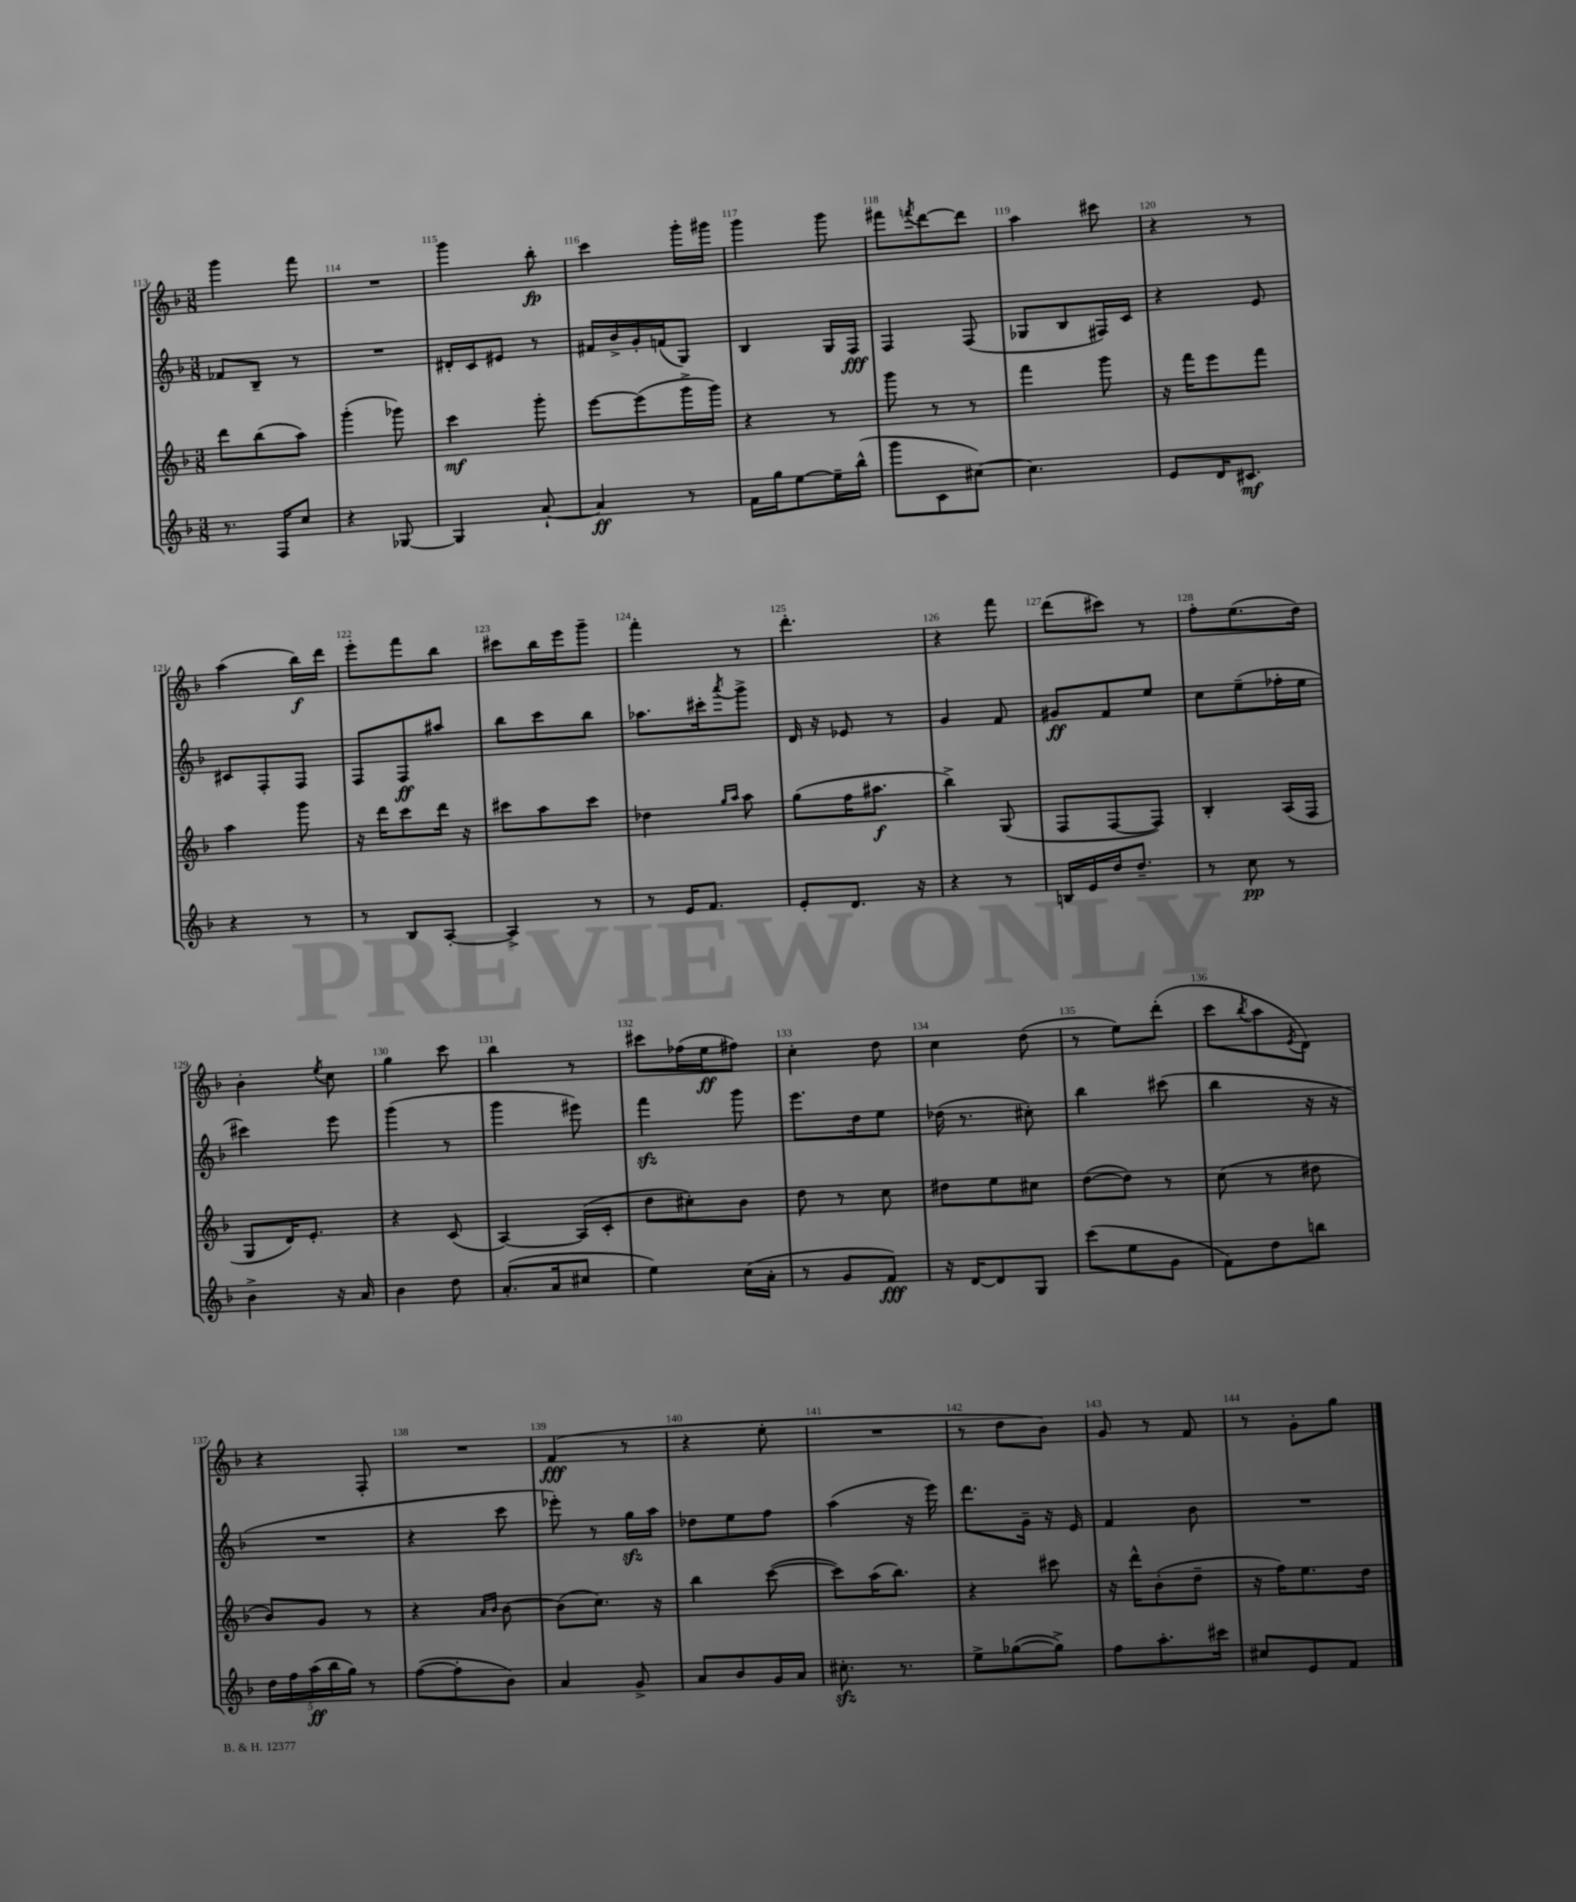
<<
\new StaffGroup <<
\new Staff = "s0" {
    \clef treble \key f \major \numericTimeSignature \time 3/8
    g'''4 f'''8 |
    R4. |
    g'''4 bes''8-.\fp |
    c'''4 g'''16-. gis'''16 |
    g'''4 g'''8 |
    fis'''8 \acciaccatura { f'''8 } d'''8~ d'''8 |
    a''4 cis'''8 |
    r4 r8 |
    a''4( bes''16\f) d'''16 |
    e'''8-. f'''8 bes''8 |
    cis'''8 bes''16 e'''16 g'''8-- |
    f'''4-. r8 |
    d'''4.-. |
    r4 f'''8 |
    d'''8( cis'''8) r8 |
    f''8-. e''8.( d''16) |
    bes'4-. \acciaccatura { e''8 } c''8 |
    g''4 c'''8 |
    bes''4 r8 |
    cis'''8 fes''16( e''16\ff fis''8) |
    c''4-. d''8 |
    c''4 d''8( |
    r8 e''8) d'''8-.( |
    c'''8 \acciaccatura { bes''8 } a''8 \acciaccatura { e'8 } d'8) |
    r4 f8-. |
    R4. |
    f'4\fff( r8 |
    r4 e''8-. |
    R4. |
    r8 d''8 bes'8) |
    g'8 r8 f'8 |
    r8 g'8-. g''8 \bar "|." |
}
\new Staff = "s1" {
    \clef treble \key f \major \numericTimeSignature \time 3/8
    fes'8 bes8-- r8 |
    R4. |
    dis'16-. c'16 eis'8 r8 |
    fis'16 bes'16-> g'16-. f'16( g8) |
    bes4 g16 f16\fff |
    f4 f8( |
    ges8 bes8 fis16) c'16 |
    r4 e'8 |
    cis'8 f8-. f8 |
    f8 f8\ff ais''8 |
    bes''8 c'''8 bes''8 |
    aes''8. cis'''16-. \acciaccatura { a'''8 } g'''8-> |
    d'16 r16 ees'8 r8 |
    g'4 f'8 |
    gis'8\ff f'8 e''8 |
    c''8 e''8--( fes''16-. e''16 |
    cis'''4) e'''8 |
    g'''4( r8 |
    g'''4 eis'''8) |
    f'''4\sfz g'''8 |
    e'''8. d''16 e''8 |
    des''16( r8. cis''8-.) |
    bes''4 cis'''8( |
    bes''4 r16 r16 |
    R4. |
    r4 c'''8 |
    ees'''8-.) r8 g''16\sfz a''16 |
    des''8 e''8 f''8 |
    a''4( r16 e'''16) |
    d'''8. g'16-- r16 e'16 |
    f'4 bes'8 |
    R4. \bar "|." |
}
\new Staff = "s2" {
    \clef treble \key f \major \numericTimeSignature \time 3/8
    d'''8 bes''8( a''8) |
    g'''4-.( ges'''8) |
    c'''4\mf g'''8-. |
    e'''8~ e'''8( g'''16-> g'''16) |
    r4 r8 |
    g'''8 r8 r8 |
    f'''4 g'''8 |
    r16 f'''16 e'''8 f'''8 |
    a''4 g'''8 |
    r16 d'''16 c'''8 d'''16 r16 |
    cis'''8 a''8 cis'''8 |
    des''4 \grace { g''16 a''16 } a''8 |
    g''8( f''16 ais''8.\f |
    bes''4->) g8( |
    f8 f8~ f8) |
    bes4-. a16( f16 |
    g8 d'16) e'8.-. |
    r4 c'8( |
    a4~) a16( c'16-. |
    d''8 cis''8-.) bes'8 |
    d''8 r8 c''8 |
    dis''8 e''8 cis''8 |
    d''8~( d''8) r8 |
    c''8( r8 dis''8 |
    bes'8) g'8 r8 |
    r4 \grace { a'16 bes'16 } bes'8~ |
    bes'8( c''8.) r16 |
    bes''4 c'''8~( |
    c'''8) a''16( bes''8.) |
    r4 cis'''8 |
    r16 d'''16-^ bes'8-.( d''8-- |
    r16 f''16) e''8. d''16 \bar "|." |
}
\new Staff = "s3" {
    \clef treble \key f \major \numericTimeSignature \time 3/8
    r8. f16 c''8 |
    r4 ges8~ |
    ges4 a'8~-! |
    a'4\ff r8 |
    f'16 g''16 e''8~ e''16-- bes''16-^( |
    g'''8 c'8 cis''8~) |
    cis''4. |
    e'8 d'16 cis'8.\mf |
    r4 r8 |
    r8 bes8 a8~-. |
    a4-> r8 |
    r8 e'16 f'8. |
    e'8-. d'8. r16 |
    r4 r8 |
    b16 e'16 d''16 d''8.-- |
    r8 c''8\pp r8 |
    bes'4-> r16 a'16 |
    bes'4 d''8 |
    a'8.-.( a'16 cis''8 |
    e''4) c''16( a'16-. |
    r8 g'8 f'8\fff) |
    r16 d'16~ d'8 g8 |
    c'''8( e''8 g'8 |
    f'8) d''8 b''8 |
    \tuplet 5/4 { d''16 f''16 a''16\ff( bes''16 g''16) } r8 |
    f''8~( f''8-. bes'8) |
    a'4 g'8-> |
    a'8 bes'8 g'16 a'16 |
    cis''8.-.\sfz r8. |
    e''8-> ges''8~( ges''8->) |
    f''8 a''8.-. cis'''16 |
    cis''8 e'8 f'8 \bar "|." |
}
>>
>>
\layout { \context { \Score currentBarNumber = #113 \override BarNumber.break-visibility = ##(#f #t #t) barNumberVisibility = #all-bar-numbers-visible } }
